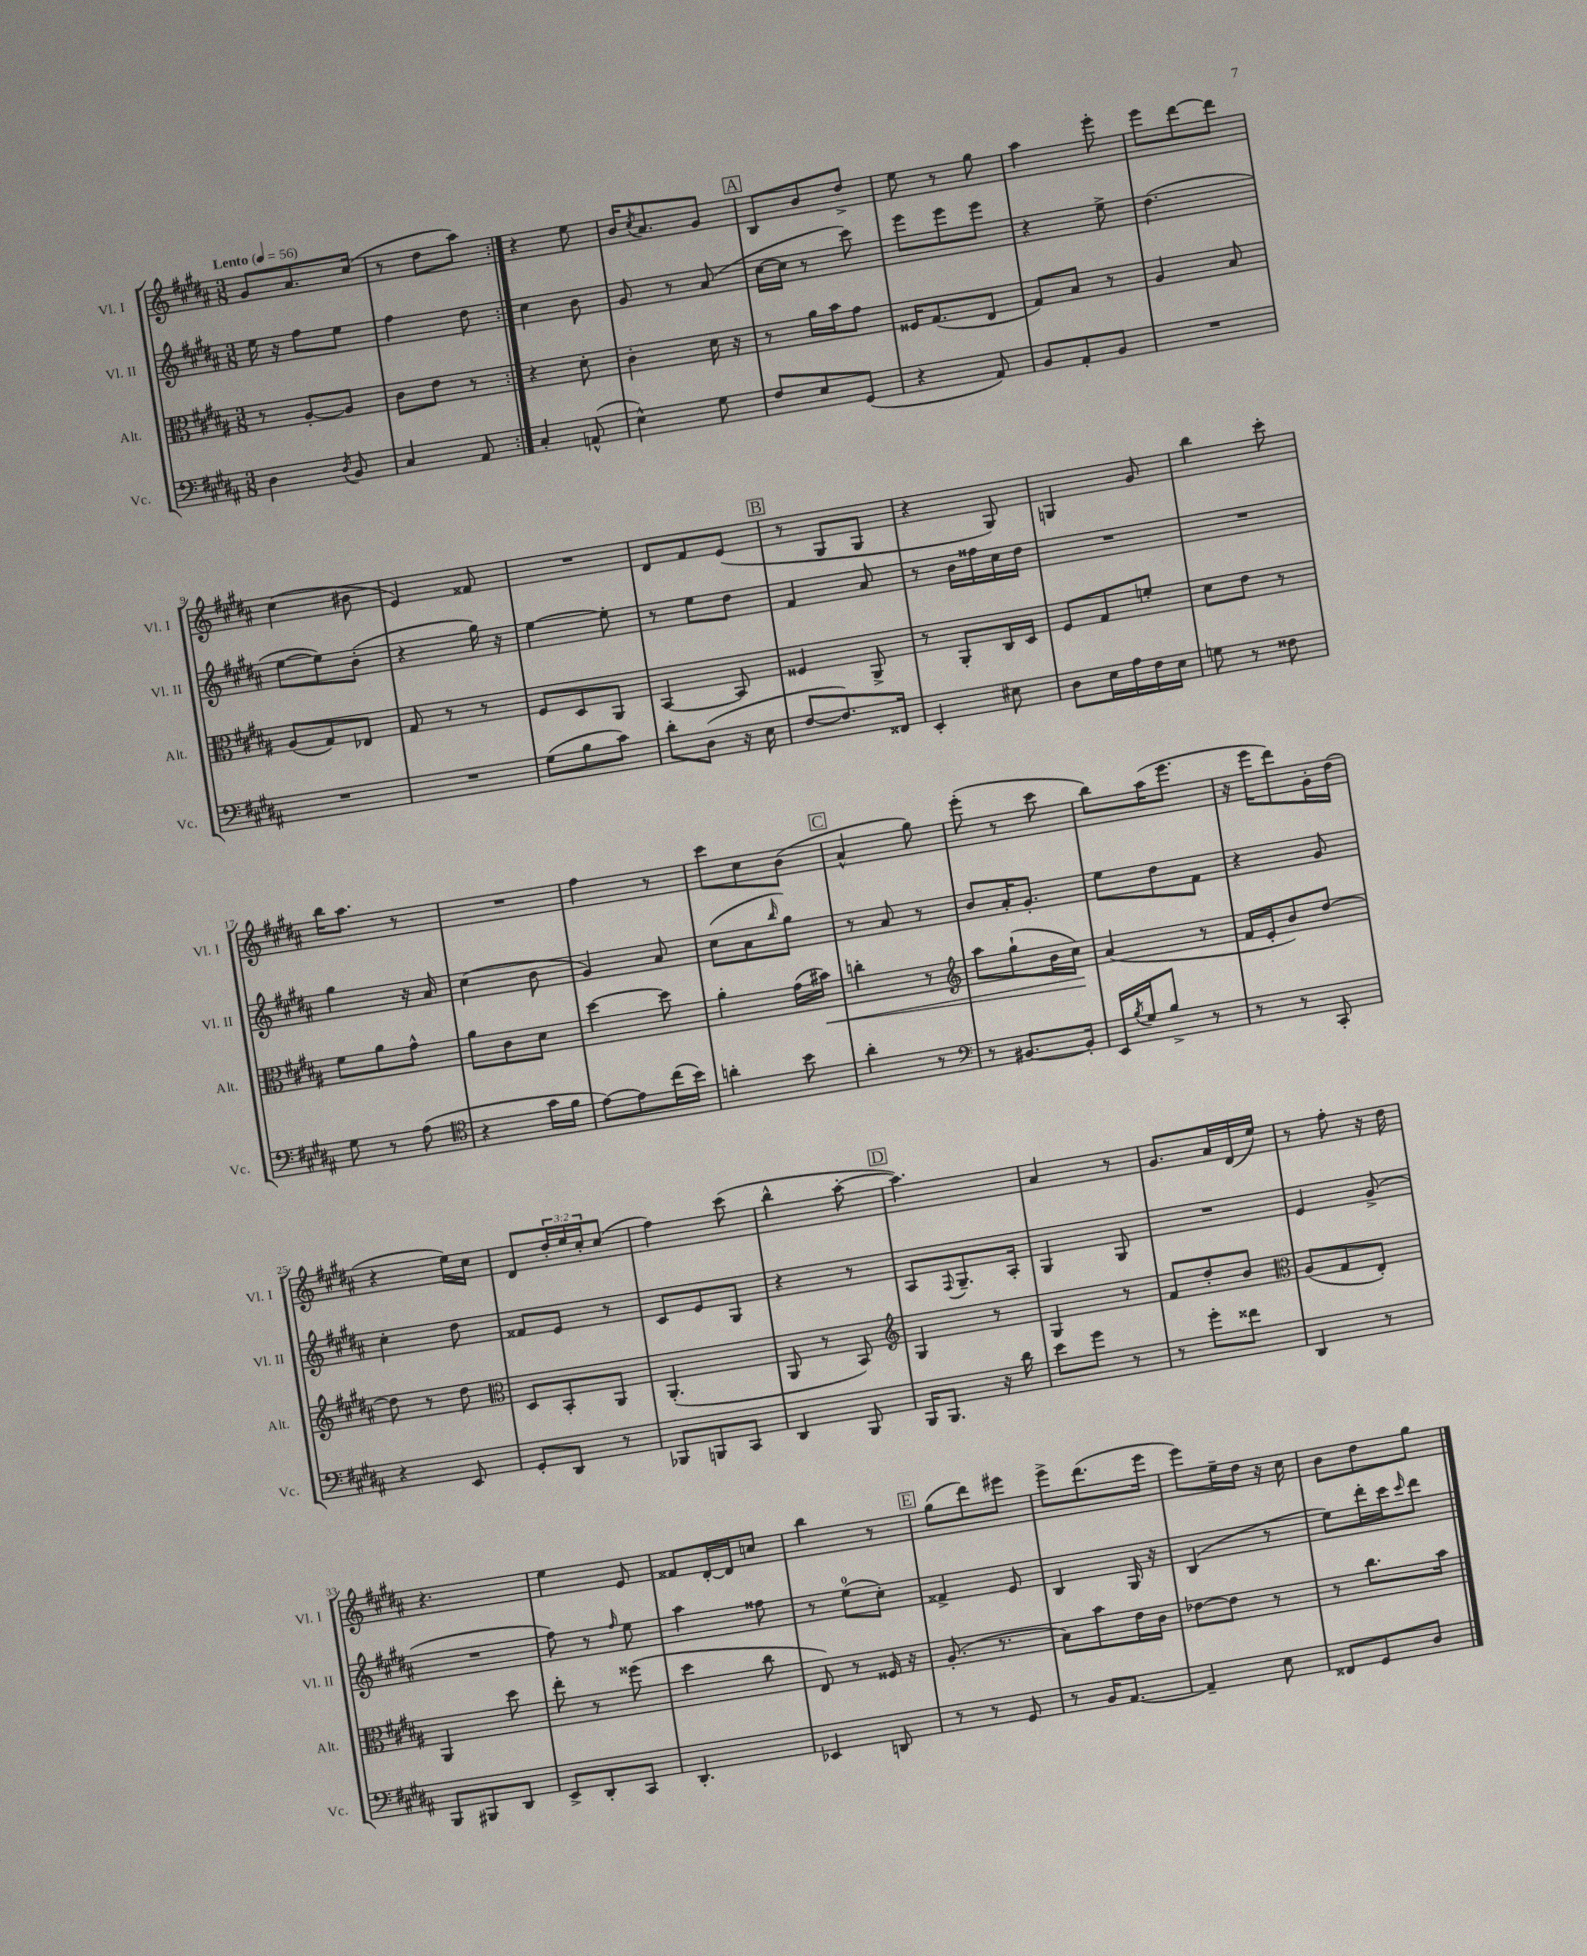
<<
\new StaffGroup <<
\new Staff = "s0" \with { instrumentName = "Vl. I" shortInstrumentName = "Vl. I" } {
    \clef treble \key b \major \numericTimeSignature \time 3/8 \override Staff.TupletNumber.text = #tuplet-number::calc-fraction-text \tempo "Lento" 4 = 56
    \repeat volta 2 { gis'8 ais'8. cis''16( |
    r8 dis''8 ais''8) | }
    r4 e''8 |
    b'16 \acciaccatura { cis''8 } ais'8. gis'8 |
    \mark \markup { \box "A" } b8 b'8 dis''8-> |
    e''8 r8 gis''8 |
    ais''4 e'''8-. |
    e'''8 dis'''8~ dis'''8 |
    cis''4( bis'8 |
    e'4) fisis'8 |
    R4. |
    dis'8 fis'8 e'8( |
    \mark \markup { \box "B" } r8 gis8 gis8 |
    r4 gis8) |
    g4 gis'8 |
    b''4 cis'''8-. |
    b''16 ais''8. r8 |
    R4. |
    fis''4 r8 |
    cis'''8 cis''8 b'8( |
    \mark \markup { \box "C" } ais'4-^ gis''8) |
    e'''8-.( r8 cis'''8 |
    b''8) ais''16( e'''8. |
    r16 e'''16 dis'''8) gis'16-. dis''16( |
    r4 e''16) cis''16 |
    dis'8 \tuplet 3/2 { dis''16-. e''16 cis''16-. } cis''8( |
    fis''4) cis'''8( |
    b''4-^ ais''8~-. |
    \mark \markup { \box "D" } ais''4.) |
    ais'4 r8 |
    gis'8. ais'16 dis'16( e''16) |
    r8 fis''8-. r16 dis''16 |
    r4. |
    e''4 e'8 |
    fisis'8 dis'16~-. dis'16 c''8 |
    b''4 r8 |
    \mark \markup { \box "E" } gis''8( dis'''8) eis'''8 |
    e'''8-> dis'''8.( e'''16 |
    e'''8) e''16-- dis''16 r16 cis''16 |
    b'8 dis''8 gis''8 \bar "|." |
}
\new Staff = "s1" \with { instrumentName = "Vl. II" shortInstrumentName = "Vl. II" } {
    \clef treble \key b \major \numericTimeSignature \time 3/8
    \repeat volta 2 { e''16 r16 fis''8 e''8 |
    fis''4 dis''8 | }
    cis''4 b'8 |
    gis'8 r8 ais'8( |
    \mark \markup { \box "A" } cis''16~ cis''16 r8 cis'''8) |
    e'''8 e'''8 e'''8 |
    r4 e''8-> |
    dis''4.( |
    e''8~ e''8) b'8-.( |
    r4 gis''16) r16 |
    e''4~ e''8-. |
    r8 e''8 dis''8 |
    \mark \markup { \box "B" } fis'4 ais'8 |
    r8 b'16 fisis''16 cis''16 dis''16 |
    R4. |
    R4. |
    gis''4 r16 ais'16 |
    cis''4( b'8 |
    gis'4) ais'8 |
    cis''8( ais'8 \grace { b''16 } gis''8) |
    \mark \markup { \box "C" } r8 ais'8 r8 |
    b'8 ais'16-. gis'8.-. |
    e''8 dis''8 fis'8 |
    r4 gis'8 |
    cis''4-. dis''8 |
    fisis'8 e'8 r8 |
    cis'8 e'8 gis8 |
    r4 r8 |
    \mark \markup { \box "D" } ais8 \appoggiatura { fis8 } gis8.-- ais16-. |
    gis4 gis8 |
    R4. |
    e'4 gis'8->( |
    R4. |
    fis''8) r8 \grace { fis''16 } e''8 |
    ais''4 fisis''8 |
    r8 e''8-0( cis''8-.) |
    \mark \markup { \box "E" } fisis'4-> e'8 |
    b4 gis16 r16 |
    b4( r8 |
    e''8) dis'''16-. cis'''16 \grace { cis'''16 } dis'''8 \bar "|." |
}
\new Staff = "s2" \with { instrumentName = "Alt." shortInstrumentName = "Alt." } {
    \clef alto \key b \major \numericTimeSignature \time 3/8
    \repeat volta 2 { r8 ais8~-. ais8 |
    cis'8 e'8 r8 | }
    r4 dis'8-. |
    cis'4-. dis'16 r16 |
    \mark \markup { \box "A" } r8 ais'16 b'16 gis'8 |
    fisis16 gis8.( e8 |
    gis8) b8 r8 |
    ais4 b8 |
    ais8( gis8) ees8 |
    gis8 r8 r8 |
    fis8 dis8 ais,8 |
    b,4~ b,8 |
    \mark \markup { \box "B" } fisis4 ais,8-> |
    r8 ais,8-. cis16 dis16 |
    fis8 gis8 f'8-. |
    dis'8 e'8 r8 |
    fis'8 ais'8 gis'8-^ |
    ais'8 cis'8 dis'8 |
    dis''4~ dis''8 |
    ais'4-. gis'16( bis'16\<) |
    \mark \markup { \box "C" } c''4-. r8 |
    \clef treble ais''8 gis''8-!( b'16 cis''16\!) |
    ais'4( r8 |
    fis'16 e'16-. b'8) dis''8~ |
    dis''8 r8 dis''8 |
    \clef alto dis8 b,8-. ais,8 |
    ais,4.-.( |
    ais,8 r8 b,8) |
    \mark \markup { \box "D" } \clef treble gis4 r8 |
    gis4 r8 |
    fis'8 dis''8-. b'8 |
    \clef alto ais8( gis8 e8-.) |
    ais,4 dis''8 |
    e''8-. r8 fisis''8( |
    dis''4 cis''8 |
    e8) r8 fisis16 r16 |
    \mark \markup { \box "E" } ais8.-.( r8. |
    b8) b'8 e'16 cis'16 |
    ees'8~ ees'8 r8 |
    r8 cis''8. b'16 \bar "|." |
}
\new Staff = "s3" \with { instrumentName = "Vc." shortInstrumentName = "Vc." } {
    \clef bass \key b \major \numericTimeSignature \time 3/8
    \repeat volta 2 { dis4 \acciaccatura { dis8 } b,8 |
    cis4 ais,8 | }
    cis4-. a,8-^( |
    e4-^) gis8 |
    \mark \markup { \box "A" } fis8 e8 gis,8( |
    r4 ais,8) |
    b,8 ais,8-. b,8 |
    R4. |
    R4. |
    R4. |
    gis8( b8 cis'8) |
    dis'8-. dis8( r16 e16 |
    \mark \markup { \box "B" } fis8~ fis8.) fisis,16 |
    e,4-. eis8 |
    dis8 e16 ais16 fis16 e16 |
    g8 r8 fisis8 |
    gis8 r8 ais8( |
    \clef tenor r4 gis'16 fis'16 |
    e'8~) e'8 cis''16( b'16) |
    a'4-. b'8 |
    \mark \markup { \box "C" } ais'4-. r8 |
    \clef bass r8 bis,8.~ bis,16-. |
    e,16 \acciaccatura { b8 } gis16 b8-> r8 |
    r8 r8 cis,8-. |
    r4 e,8 |
    gis,8-. dis,8 r8 |
    bes,,8 b,,8 cis,8 |
    dis,4 b,,8 |
    \mark \markup { \box "D" } b,,16 b,,8. r16 dis'16 |
    e'8 gis'8 r8 |
    r8 gis'8-. fisis'8 |
    dis,4 r8 |
    b,,8 bis,,8 dis,8 |
    e,8-> dis,8-. cis,8 |
    dis,4.-. |
    ees,4 d,8 |
    \mark \markup { \box "E" } r8 r8 gis,8 |
    r8 b,16 ais,8.~ |
    ais,4-- e8 |
    fisis,8 gis,8 dis8 \bar "|." |
}
>>
>>
